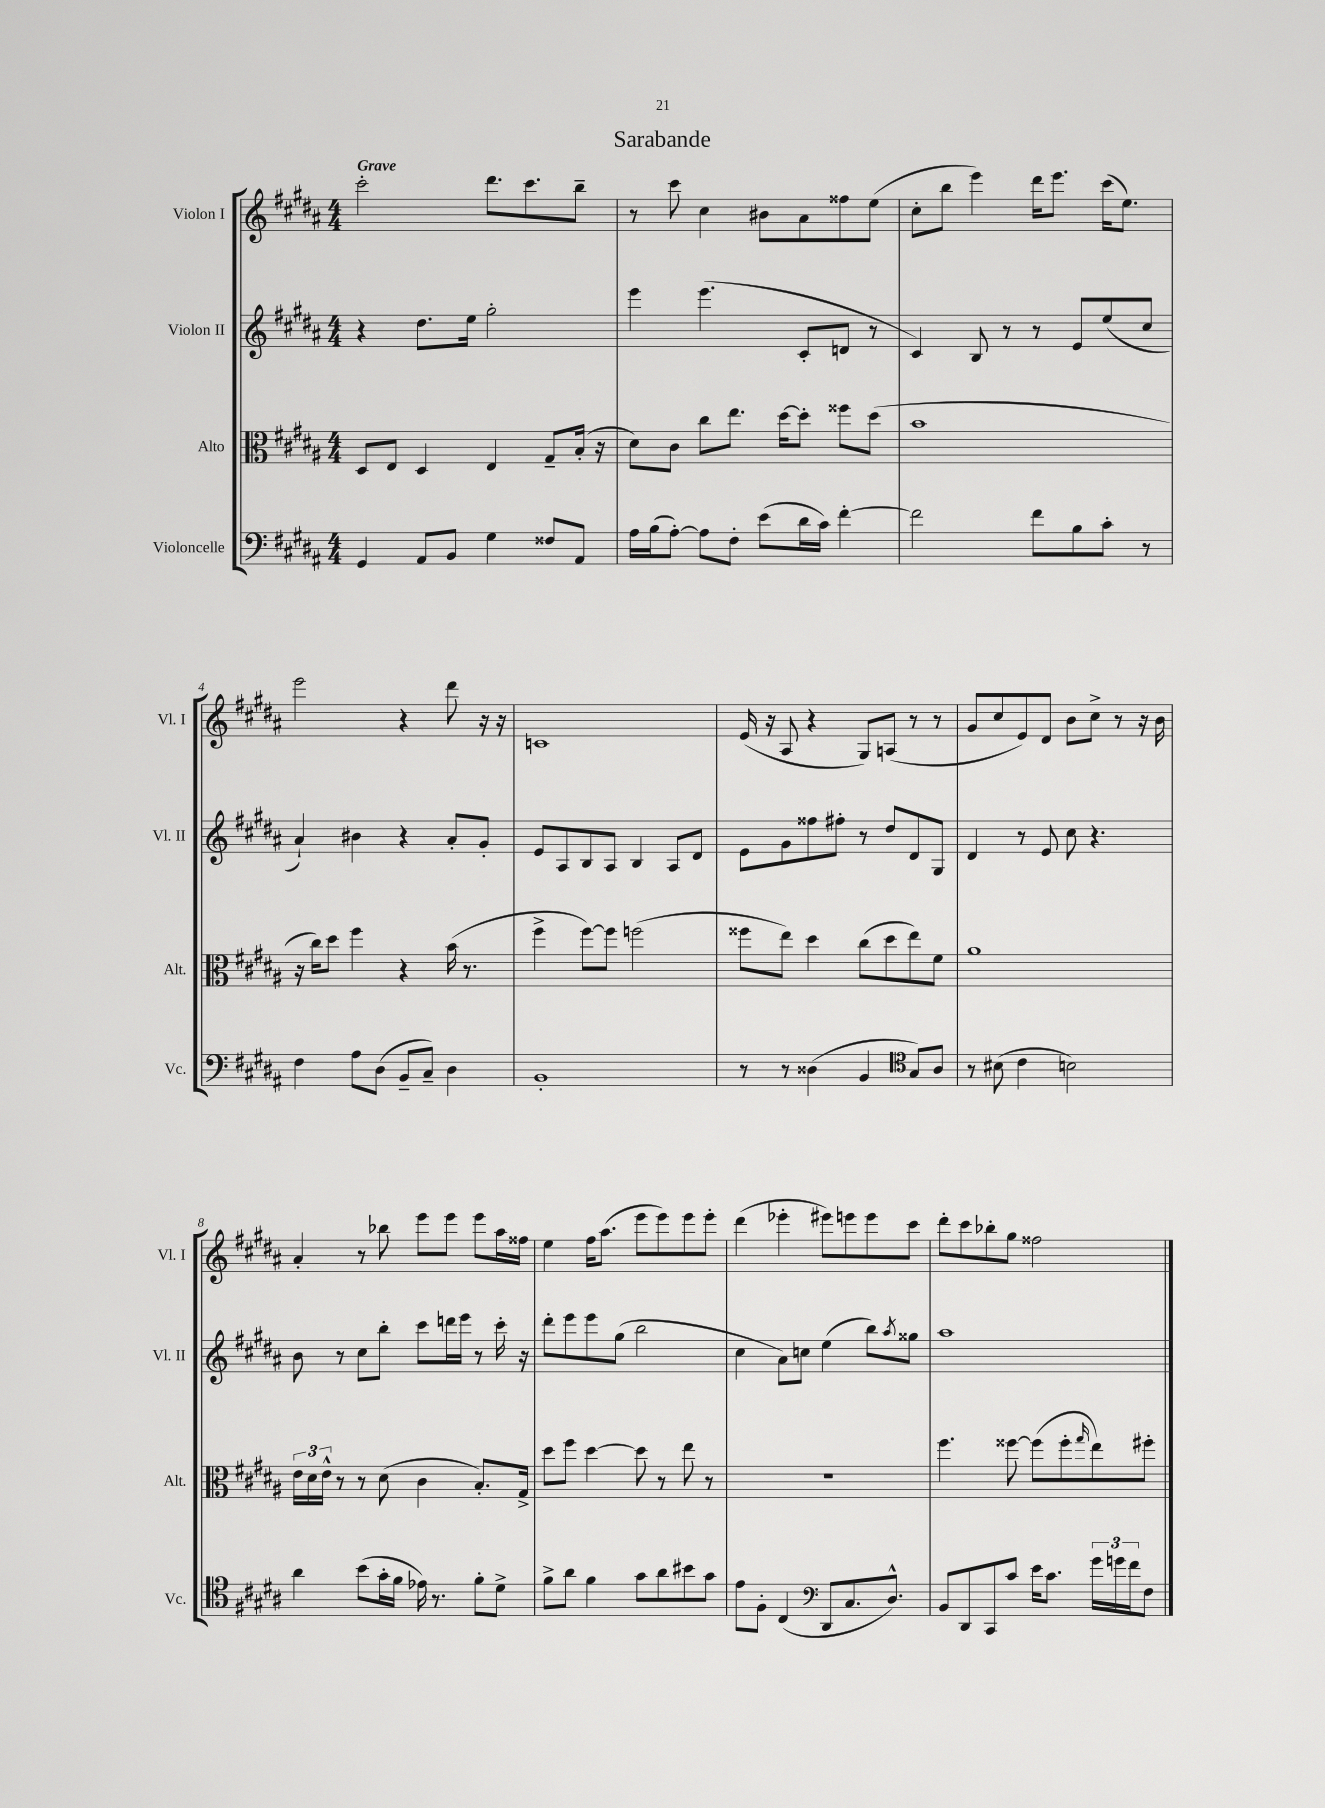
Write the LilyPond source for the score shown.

\header { title = "Sarabande" }
<<
\new StaffGroup <<
\new Staff = "s0" \with { instrumentName = "Violon I" shortInstrumentName = "Vl. I" } {
    \clef treble \key b \major \numericTimeSignature \time 4/4 \tempo "Grave"
    cis'''2-. dis'''8. cis'''8. b''8-- |
    r8 cis'''8 cis''4 bis'8 ais'8 fisis''8 e''8( |
    cis''8-. b''8 e'''4) dis'''16 e'''8. cis'''16( e''8.) |
    e'''2 r4 dis'''8 r16 r16 |
    c'1 |
    e'16( r16 ais8 r4 gis8) a8( r8 r8 |
    gis'8 cis''8 e'8) dis'8 b'8 cis''8-> r8 r16 b'16 |
    ais'4-. r8 bes''8 e'''8 e'''8 e'''8 ais''16 fisis''16 |
    e''4 fis''16 ais''8.( e'''8 e'''8) e'''8 e'''8-. |
    dis'''4( ees'''4-. eis'''8) e'''8 e'''8 cis'''8 |
    dis'''8-. cis'''8 bes''8-. gis''8 fisis''2 \bar "|." |
}
\new Staff = "s1" \with { instrumentName = "Violon II" shortInstrumentName = "Vl. II" } {
    \clef treble \key b \major \numericTimeSignature \time 4/4
    r4 dis''8. e''16 gis''2-. |
    e'''4 e'''4.( cis'8-. d'8 r8 |
    cis'4) b8 r8 r8 e'8 e''8( cis''8 |
    ais'4-!) bis'4 r4 ais'8-. gis'8-. |
    e'8 ais8 b8 ais8 b4 ais8 dis'8 |
    e'8 gis'8 fisis''8 fis''8-. r8 dis''8 dis'8 gis8 |
    dis'4 r8 e'8 cis''8 r4. |
    b'8 r8 cis''8 b''8-. cis'''8 d'''16 e'''16 r8 cis'''16-. r16 |
    dis'''8-. e'''8 e'''8 gis''8( b''2 |
    cis''4 ais'8) c''8 e''4( b''8) \acciaccatura { ais''8 } gisis''8 |
    ais''1 \bar "|." |
}
\new Staff = "s2" \with { instrumentName = "Alto" shortInstrumentName = "Alt." } {
    \clef alto \key b \major \numericTimeSignature \time 4/4
    dis8 e8 dis4 e4 gis8-- b16-.( r16 |
    dis'8) cis'8 cis''8 e''8. dis''16~ dis''8-. fisis''8 dis''8( |
    b'1 |
    r16 cis''16) dis''8 fis''4 r4 b'16( r8. |
    fis''4-> fis''8~) fis''8 f''2( |
    fisis''8 e''8) dis''4 cis''8( dis''8 e''8) fis'8 |
    ais'1 |
    \tuplet 3/2 { e'16 dis'16 e'16-^ } r8 r8 dis'8( cis'4 b8.-.) gis16-> |
    dis''8 fis''8 dis''4~ dis''8 r8 e''8 r8 |
    R1 |
    fis''4. fisis''8~ fisis''8( fisis''8-. \grace { gis''16 } e''8) fis''8-. \bar "|." |
}
\new Staff = "s3" \with { instrumentName = "Violoncelle" shortInstrumentName = "Vc." } {
    \clef bass \key b \major \numericTimeSignature \time 4/4
    gis,4 ais,8 b,8 gis4 fisis8 ais,8 |
    ais16 b16( ais8~-.) ais8 fis8-. e'8( dis'16 cis'16) fis'4~-. |
    fis'2 fis'8 b8 cis'8-. r8 |
    fis4 ais8 dis8( b,8-- cis8--) dis4 |
    b,1-. |
    r8 r8 disis4( b,4 \clef tenor gis8) ais8 |
    r8 bis8( cis'4 b2) |
    ais'4 b'8( gis'16-. fis'16 ees'16) r8. fis'8-. dis'8-> |
    fis'8-> ais'8 fis'4 gis'8 ais'8 bis'8 gis'8 |
    e'8 fis8-. cis4( \clef bass dis,8 cis8. dis8.-^) |
    b,8 dis,8 cis,8 cis'8 e'16 cis'8. \tuplet 3/2 { gis'16 g'16 fis'16 } fis8 \bar "|." |
}
>>
>>
